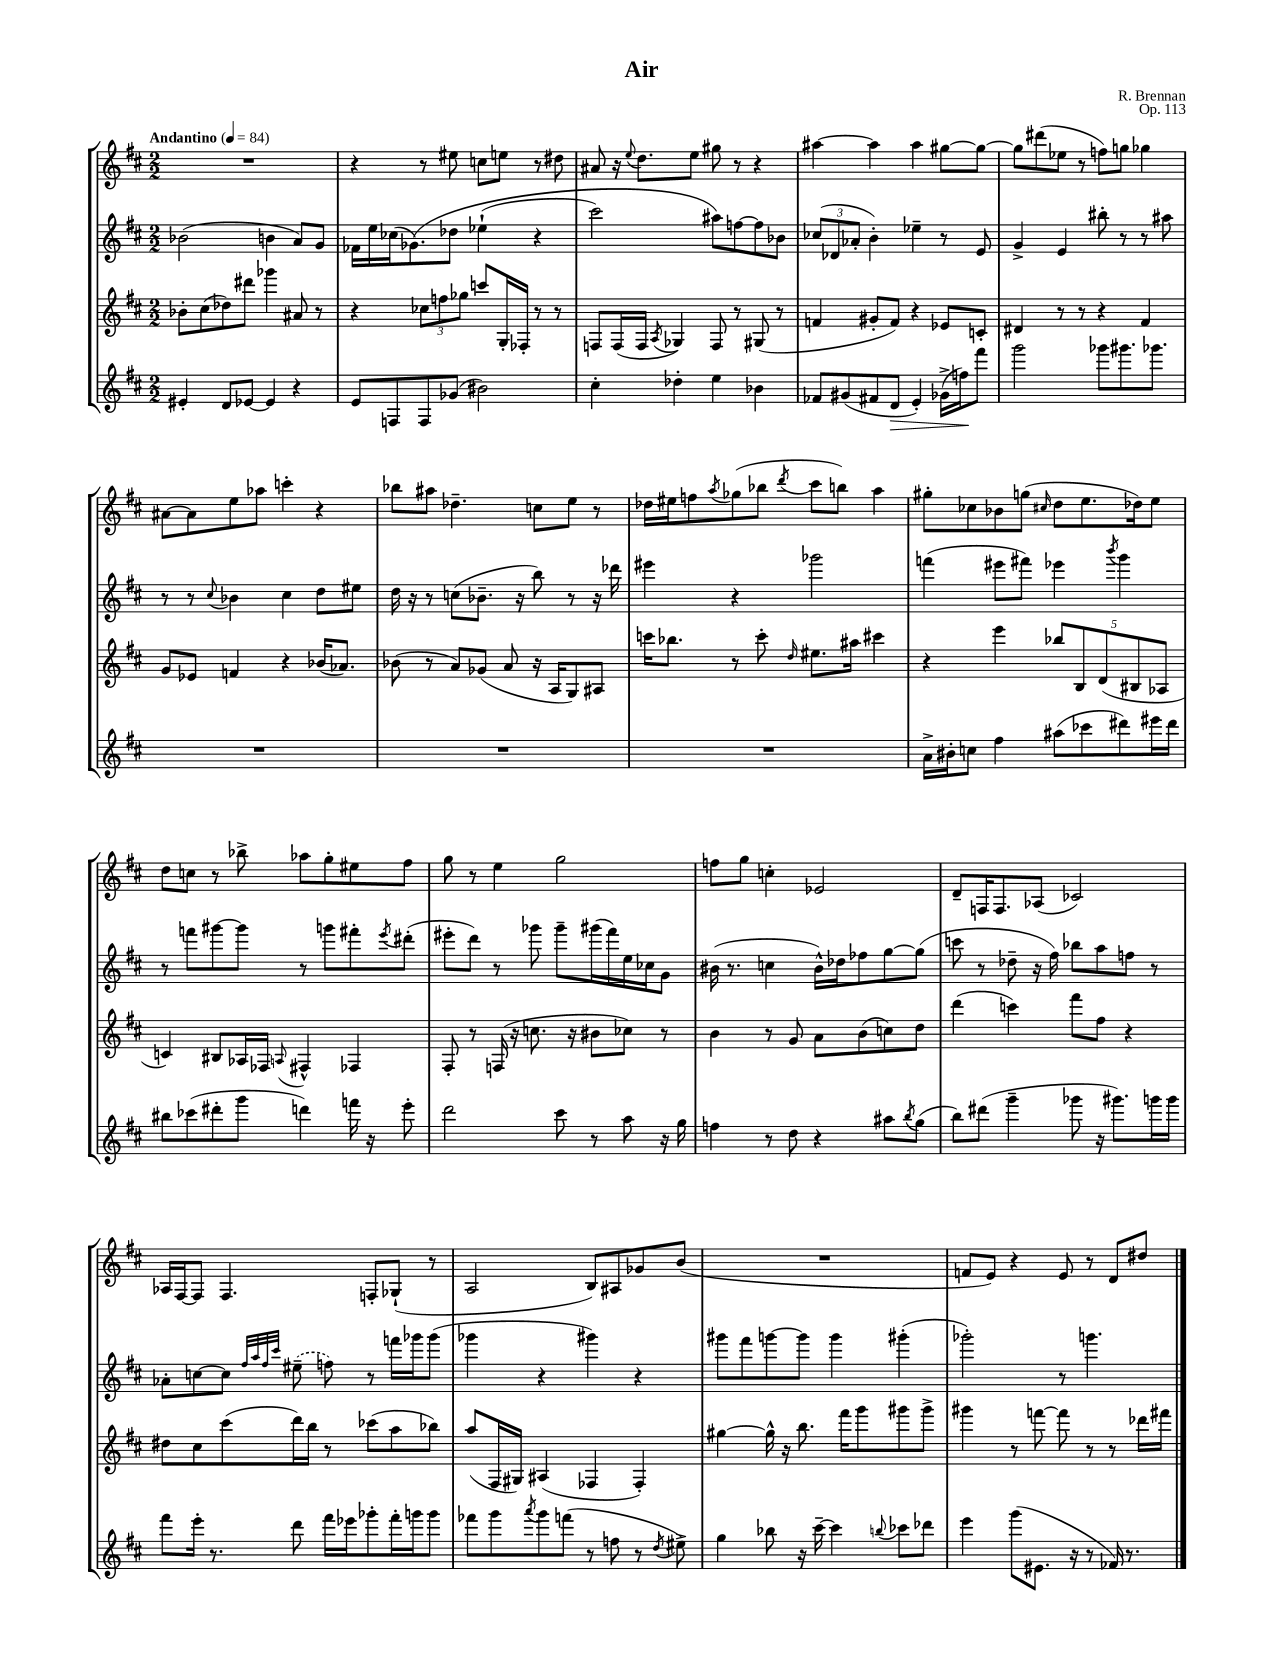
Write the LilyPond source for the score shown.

\header { title = "Air" composer = "R. Brennan" opus = "Op. 113" }
<<
\new StaffGroup <<
\new Staff = "s0" {
    \clef treble \key d \major \numericTimeSignature \time 2/2 \tempo "Andantino" 4 = 84
    R1 |
    r4 r8 eis''8 c''8 e''8 r8 dis''8 |
    ais'8 r16 \appoggiatura { e''8 } d''8. e''8 gis''8 r8 r4 |
    ais''4~ ais''4 ais''4 gis''8~ gis''8~ |
    gis''8 dis'''8( ees''8 r8 f''8) g''8 ges''4 |
    ais'8~ ais'8 e''8 aes''8 c'''4-. r4 |
    bes''8 ais''8 des''4.-- c''8 e''8 r8 |
    des''16 eis''16 f''8 \acciaccatura { a''8 } ges''8( bes''8 \acciaccatura { d'''8 } cis'''8 b''8) a''4 |
    gis''8-. ces''8 bes'8 g''8( \grace { cis''16 } d''8 e''8. des''16) e''8 |
    d''8 c''8 r8 bes''8-> aes''8 g''8-. eis''8 fis''8 |
    g''8 r8 e''4 g''2 |
    f''8 g''8 c''4-. ees'2 |
    d'8-- f16 f8. aes8( ces'2) |
    aes16 fis16~ fis8 fis4. f8-. ges8-!( r8 |
    a2 b8) ais8 ges'8 b'8( |
    R1 |
    f'8 e'8) r4 e'8 r8 d'8 dis''8 \bar "|." |
}
\new Staff = "s1" {
    \clef treble \key d \major \numericTimeSignature \time 2/2
    bes'2( b'4 a'8) g'8 |
    fes'16 e''16 ces''16( ges'8.)\( des''8 ees''4-!( r4 |
    cis'''2) ais''8\) f''8~ f''8 bes'8 |
    \tuplet 3/2 { ces''8( des'8 aes'8-. } b'4-.) ees''4-- r8 e'8 |
    g'4-> e'4 bis''8-. r8 r8 ais''8 |
    r8 r8 \appoggiatura { cis''8 } bes'4 cis''4 d''8 eis''8 |
    d''16 r16 r8 c''8( bes'8.-- r16 b''8) r8 r16 des'''16 |
    eis'''4 r4 ges'''2 |
    f'''4( eis'''8 fis'''8) ees'''4 \acciaccatura { b'''8 } g'''4 |
    r8 f'''8 gis'''8~ gis'''8 r8 g'''8 fis'''8-. \acciaccatura { e'''8 } dis'''8-.( |
    eis'''8-. d'''8) r8 ges'''8 ges'''8-- gis'''16( fis'''16) e''16 ces''16 g'8 |
    bis'16( r8. c''4 bis'16-^) des''16 fes''8 g''8~ g''8( |
    c'''8 r8 des''8-- r16 fis''16) bes''8 a''8 f''8 r8 |
    aes'8-. c''8~ c''8 \grace { fis''32 a''32 fis''32 cis'''32 } \once \slurDashed eis''8--( f''8) r8 f'''16 ges'''16 ges'''8( |
    ges'''4 r4 gis'''4) r4 |
    gis'''8 fis'''8 g'''8~ g'''8 g'''4 gis'''4-.( |
    ges'''2-.) r8 g'''4. \bar "|." |
}
\new Staff = "s2" {
    \clef treble \key d \major \numericTimeSignature \time 2/2
    bes'8-. cis''8( des''8) dis'''8 ges'''4 ais'8 r8 |
    r4 \tuplet 3/2 { ces''8 f''8 ges''8 } c'''8 g16-. fes16-. r8 r8 |
    f8 f16( f16 \acciaccatura { a8 } ges4) f8 r8 gis8( r8 |
    f'4 gis'8-. f'8) r4 ees'8 c'8-. |
    dis'4 r8 r8 r4 fis'4 |
    g'8 ees'8 f'4 r4 bes'16( aes'8.) |
    bes'8( r8 a'8) ges'8( a'8 r16 a16 g8) ais8 |
    c'''16 bes''8. r8 c'''8-. \grace { d''16 } eis''8. ais''16 cis'''4 |
    r4 e'''4 \tuplet 5/4 { bes''8 b8 d'8( bis8 aes8 } |
    c'4) bis8 aes16 fes16 \appoggiatura { a8 } fis4-^ fes4 |
    fis8-. r8 f16( r16 c''8. r16 bis'8 ces''8) r8 |
    b'4 r8 g'8 a'8 b'8( c''8) d''8 |
    d'''4( c'''4) fis'''8 fis''8 r4 |
    dis''8 cis''8 cis'''8( d'''16) b''16 r8 ces'''8( a''8 bes''8) |
    a''8( fis16 gis16) ais4( fes4 fes4-.) |
    gis''4~ gis''16-^ r16 b''8. fis'''16 g'''8 gis'''8 gis'''8-> |
    gis'''4 r8 f'''8~ f'''8 r8 r8 des'''16 fis'''16 \bar "|." |
}
\new Staff = "s3" {
    \clef treble \key d \major \numericTimeSignature \time 2/2
    eis'4-. d'8 ees'8~ ees'4 r4 |
    e'8 f8 f8 ges'8( bis'2) |
    cis''4-. des''4-. e''4 bes'4 |
    fes'8 gis'8( fis'8 d'8\> e'4-.) ges'16->( f''16\!) fis'''8 |
    g'''2 ges'''8 gis'''8. ges'''8. |
    R1 |
    R1 |
    R1 |
    a'16-> bis'16-. c''8 fis''4 ais''8( ces'''8 dis'''8) eis'''16 dis'''16 |
    bis''8 ces'''8( dis'''8-. g'''8 d'''4) f'''16 r16 e'''8-. |
    d'''2 cis'''8 r8 a''8 r16 g''16 |
    f''4 r8 d''8 r4 ais''8 \acciaccatura { b''8 } g''8( |
    b''8) dis'''8( g'''4-- ges'''8 r16 gis'''8.) g'''16 g'''16 |
    fis'''8 e'''16-. r8. d'''8 fis'''16 ees'''16 ges'''8-. fis'''16-. g'''16 g'''8 |
    fes'''8 g'''8 \acciaccatura { a'''8 } g'''8 f'''8( r8 f''8 r8 \acciaccatura { d''8 } eis''8->) |
    g''4 bes''8 r16 cis'''16~-- cis'''4 \appoggiatura { b''8 } ces'''8 des'''8 |
    e'''4 g'''8( eis'8. r16 r8 fes'16) r8. \bar "|." |
}
>>
>>
\layout { \context { \Score \remove "Bar_number_engraver" } }
